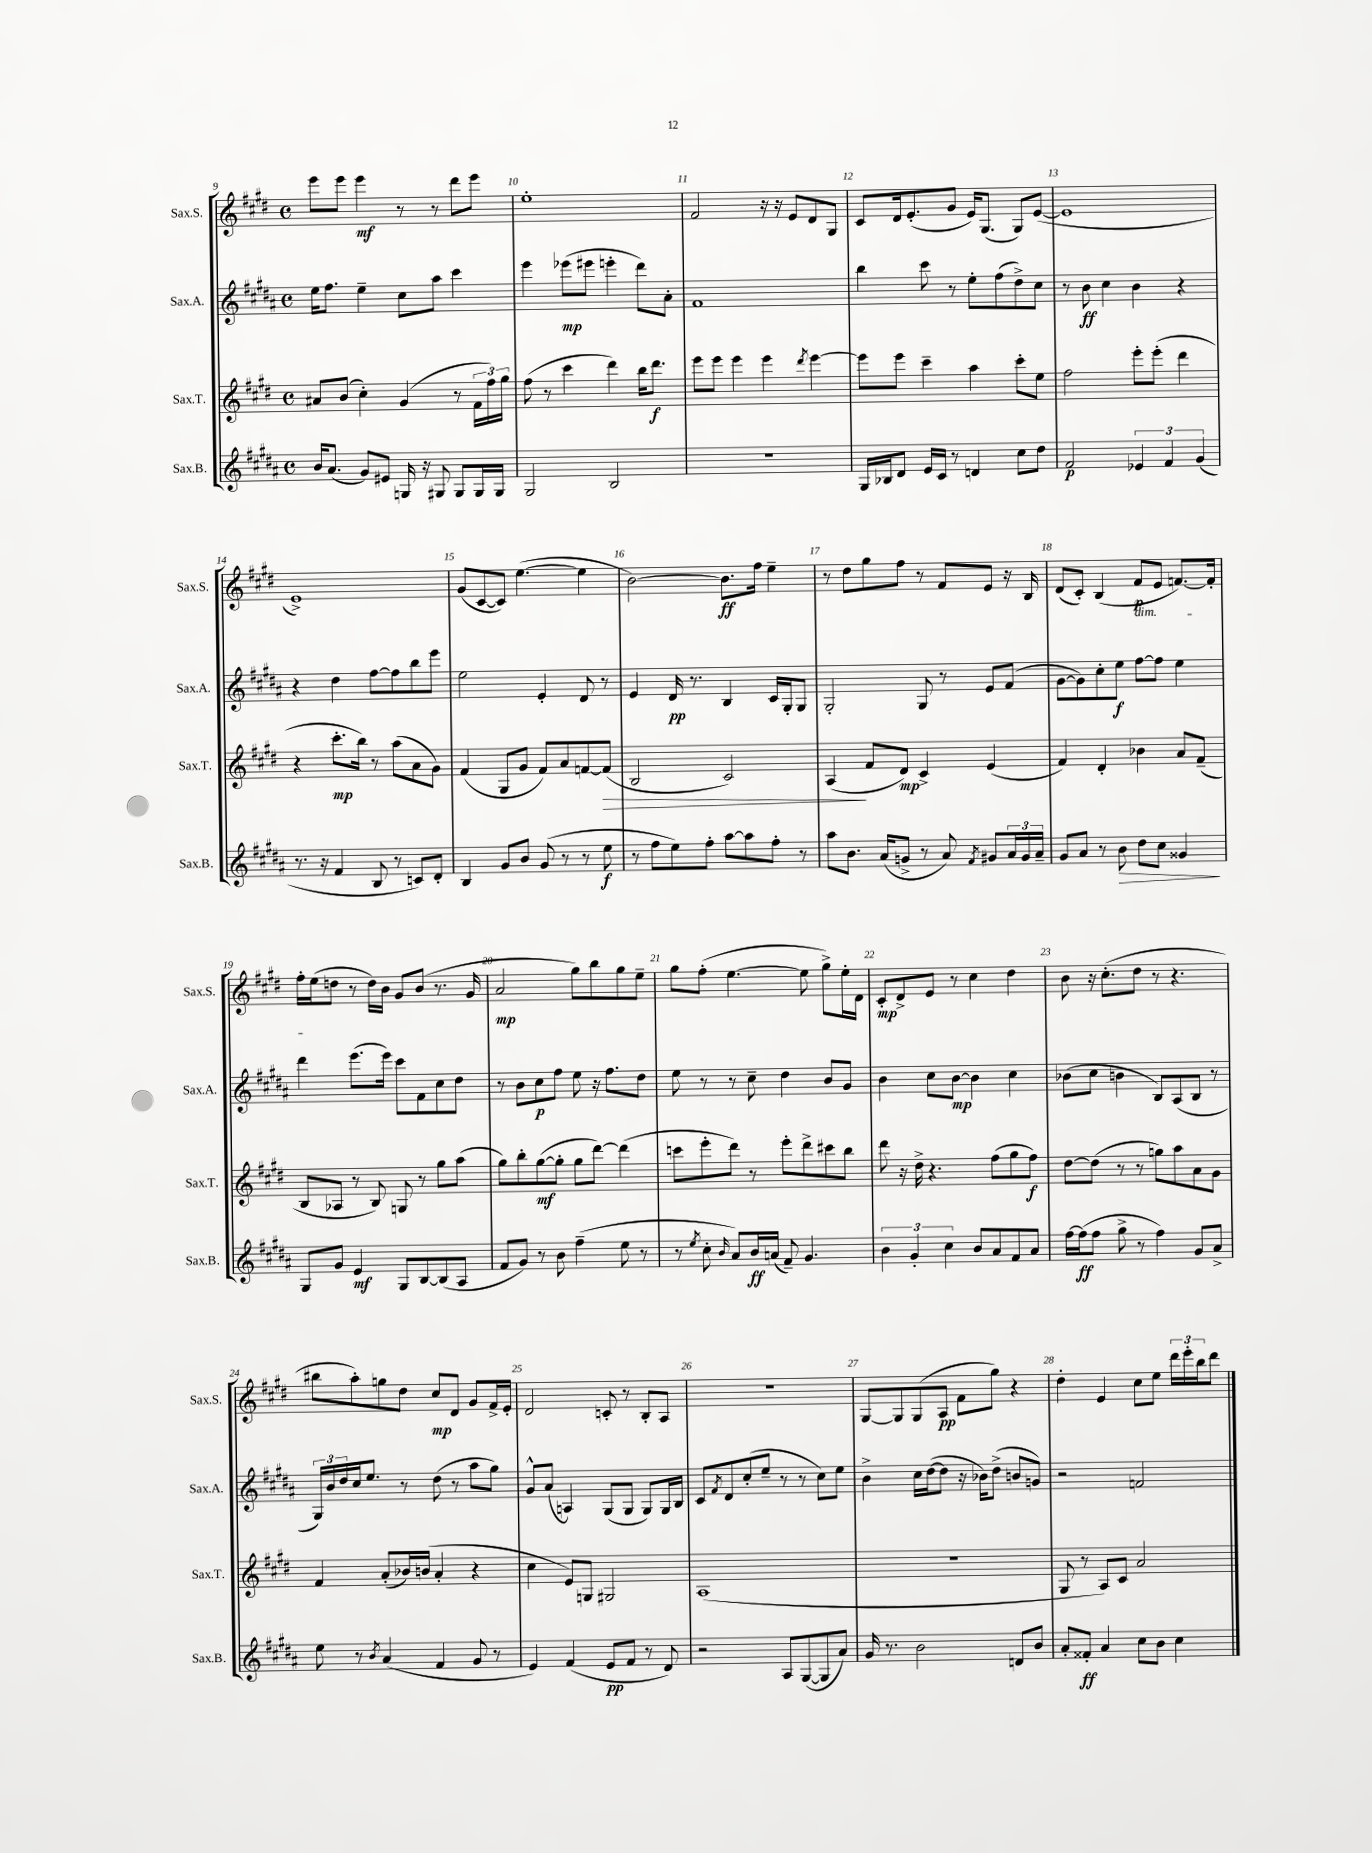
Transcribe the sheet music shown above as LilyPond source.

<<
\new StaffGroup <<
\new Staff = "s0" \with { instrumentName = "Sax.S." shortInstrumentName = "Sax.S." } {
    \clef treble \key e \major \defaultTimeSignature \time 4/4
    e'''8 e'''8 e'''4\mf r8 r8 dis'''8 e'''8 |
    e''1-. |
    fis'2 r16 r16 e'8 dis'8 gis8 |
    cis'8 dis'16 e'8.-.( gis'8 e'16) gis8.( gis8) e'8~( |
    e'1 |
    e'1->) |
    gis'8( cis'8~ cis'8) e''4.~( e''4 |
    b'2~) b'8.\ff fis''16 e''4-- |
    r8 dis''8 gis''8 fis''8 r8 fis'8 e'8 r16 b16 |
    dis'8( cis'8-.) b4( fis'8\p\dim e'8 f'8.~) f'16-. |
    fis''16-.\! e''16( d''8 r8 d''16) b'16 gis'8 b'8( r8. gis'16 |
    a'2\mp gis''8) b''8 gis''8 e''8-- |
    gis''8 fis''8-.( e''4.~ e''8 gis''8->) e''16-. dis'16 |
    cis'8-.\mp dis'8-> e'8 r8 cis''4 dis''4 |
    b'8 r16 cis''8.-.( dis''8 r8 r4. |
    bis''8 a''8-.) g''8 dis''8 cis''8\mp dis'8 gis'8 fis'16-> e'16-. |
    dis'2 c'8-. r8 b8-. a8 |
    r1 |
    gis8~ gis8 gis8( a8\pp fis'8 gis''8) r4 |
    dis''4-. e'4 cis''8 e''8 \tuplet 3/2 { dis'''16 e'''16-. b''16 } dis'''8 \bar "|." |
}
\new Staff = "s1" \with { instrumentName = "Sax.A." shortInstrumentName = "Sax.A." } {
    \clef treble \key b \major \defaultTimeSignature \time 4/4
    e''16 fis''8. e''4-- cis''8 ais''8 cis'''4 |
    e'''4 ees'''8\mp( eis'''8 e'''4-. dis'''8) ais'8-. |
    fis'1 |
    b''4 cis'''8 r8 e''8-. fis''8( dis''8->) cis''8 |
    r8 b'8\ff cis''4 b'4 r4 |
    r4 dis''4 fis''8~ fis''8 b''8 e'''8 |
    e''2 e'4-. dis'8 r8 |
    e'4 dis'16\pp r8. b4 cis'16 gis16-. gis8 |
    gis2-. gis8 r8 e'8 fis'8( |
    gis'8~ gis'8) cis''8-. e''8\f fis''8~ fis''8 e''4 |
    dis'''4 e'''8.( e'''16) cis'''8 fis'8 cis''8 dis''8 |
    r8 b'8 cis''8\p fis''8 e''8 r16 fis''8. dis''8 |
    e''8 r8 r8 cis''8-- dis''4 b'8 gis'8 |
    b'4 cis''8 b'8~\mp b'4 cis''4 |
    bes'8( cis''8 b'4 b8) ais8( b8 r8 |
    \tuplet 3/2 { gis16) b'16 dis''16 } cis''16 e''8. r8 dis''8( r8 ais''8 gis''8) |
    gis'8-^ ais'8( a4) gis8( gis8 gis8) gis16 b16 |
    cis'8 \acciaccatura { fis'8 } dis'8 cis''8-.( e''8-- r8 r8 cis''8) e''8 |
    b'4-> cis''16 dis''16~( dis''8 r16 bes'16) dis''8->( b'8 g'8) |
    r2 f'2 \bar "|." |
}
\new Staff = "s2" \with { instrumentName = "Sax.T." shortInstrumentName = "Sax.T." } {
    \clef treble \key e \major \defaultTimeSignature \time 4/4
    ais'8 b'8( cis''4-.) gis'4( r8 \tuplet 3/2 { fis'16 fis''16) gis''16 } |
    fis''8( r8 cis'''4 dis'''4) b''16 dis'''8.\f |
    e'''8 e'''8 e'''4 e'''4 \acciaccatura { dis'''8 } e'''4~ |
    e'''8 e'''8 cis'''4-- a''4 cis'''8-. e''8 |
    fis''2 e'''8-. e'''8-.( dis'''4 |
    r4 cis'''8.-.\mp b''16) r8 a''8( a'8 gis'8) |
    fis'4( gis8 gis'8 fis'8) a'8 f'8~ f'8\>( |
    b2 cis'2) |
    a4\!( fis'8 dis'8\mp) cis'4-> e'4( |
    fis'4) dis'4-. bes'4 a'8 fis'8--( |
    b8 aes8 r8 b8) g8 r8 gis''8 a''8( |
    gis''8) b''8-. gis''8~\mf( gis''8-. gis''8 dis'''8~) dis'''4( |
    c'''8 e'''8-. dis'''8) r8 e'''8-. dis'''8-> cis'''8 b''8 |
    dis'''8 r16 dis''16-> r4. fis''8( gis''8 fis''8\f) |
    dis''8~ dis''8( r8 r8 g''8) a''8 a'8 gis'8 |
    fis'4 a'8-.( bes'16) b'16( a'4-. r4 |
    cis''4 e'8) g8 gis2 |
    a1( |
    r1 |
    gis8 r8 a8) cis'8 a'2 \bar "|." |
}
\new Staff = "s3" \with { instrumentName = "Sax.B." shortInstrumentName = "Sax.B." } {
    \clef treble \key b \major \defaultTimeSignature \time 4/4
    b'16 ais'8.( gis'8) eis'8 g16 r16 gis8 gis8 gis16 gis16 |
    gis2 b2 |
    R1 |
    gis16 bes16 dis'8 e'16 cis'16 r8 d'4 cis''8 dis''8 |
    fis'2\p \tuplet 3/2 { ees'4 fis'4 gis'4( } |
    r8. r16 fis'4 b8 r8 c'8) dis'8-. |
    b4 gis'8 b'8 gis'8( r8 r8 e''8\f |
    r8 fis''8 e''8) fis''8-. ais''8~ ais''8 fis''8-. r8 |
    ais''8 b'8. ais'16( g'8-> r8 ais'8) \acciaccatura { fis'8 } gis'8 \tuplet 3/2 { ais'16 gis'16 ais'16-- } |
    gis'8 ais'8 r8 b'8\> dis''8 cis''8 gisis'4\! |
    gis8 gis'8 e'4\mf gis8 b8~ b8( ais8 |
    fis'8 gis'8) r8 b'8 fis''4--( e''8 r8 |
    r8 \acciaccatura { e''8 } cis''8-. \grace { b'16 } ais'8) b'16\ff a'16( fis'8--) gis'4. |
    \tuplet 3/2 { b'4 gis'4-. cis''4 } b'8 ais'8 fis'8 ais'8 |
    fis''16~ fis''16\ff( fis''8 gis''8-> r8 fis''4) gis'8 ais'8-> |
    e''8 r8 \acciaccatura { b'8 } ais'4( fis'4 gis'8 r8 |
    e'4) fis'4( e'8\pp fis'8 r8 dis'8) |
    r2 ais8 gis8~( gis8 ais'8) |
    gis'16 r8. b'2 d'8 b'8 |
    ais'8-. fisis'8-.\ff ais'4 cis''8 b'8 cis''4 \bar "|." |
}
>>
>>
\layout { \context { \Score currentBarNumber = #9 \override BarNumber.break-visibility = ##(#f #t #t) barNumberVisibility = #all-bar-numbers-visible } }
